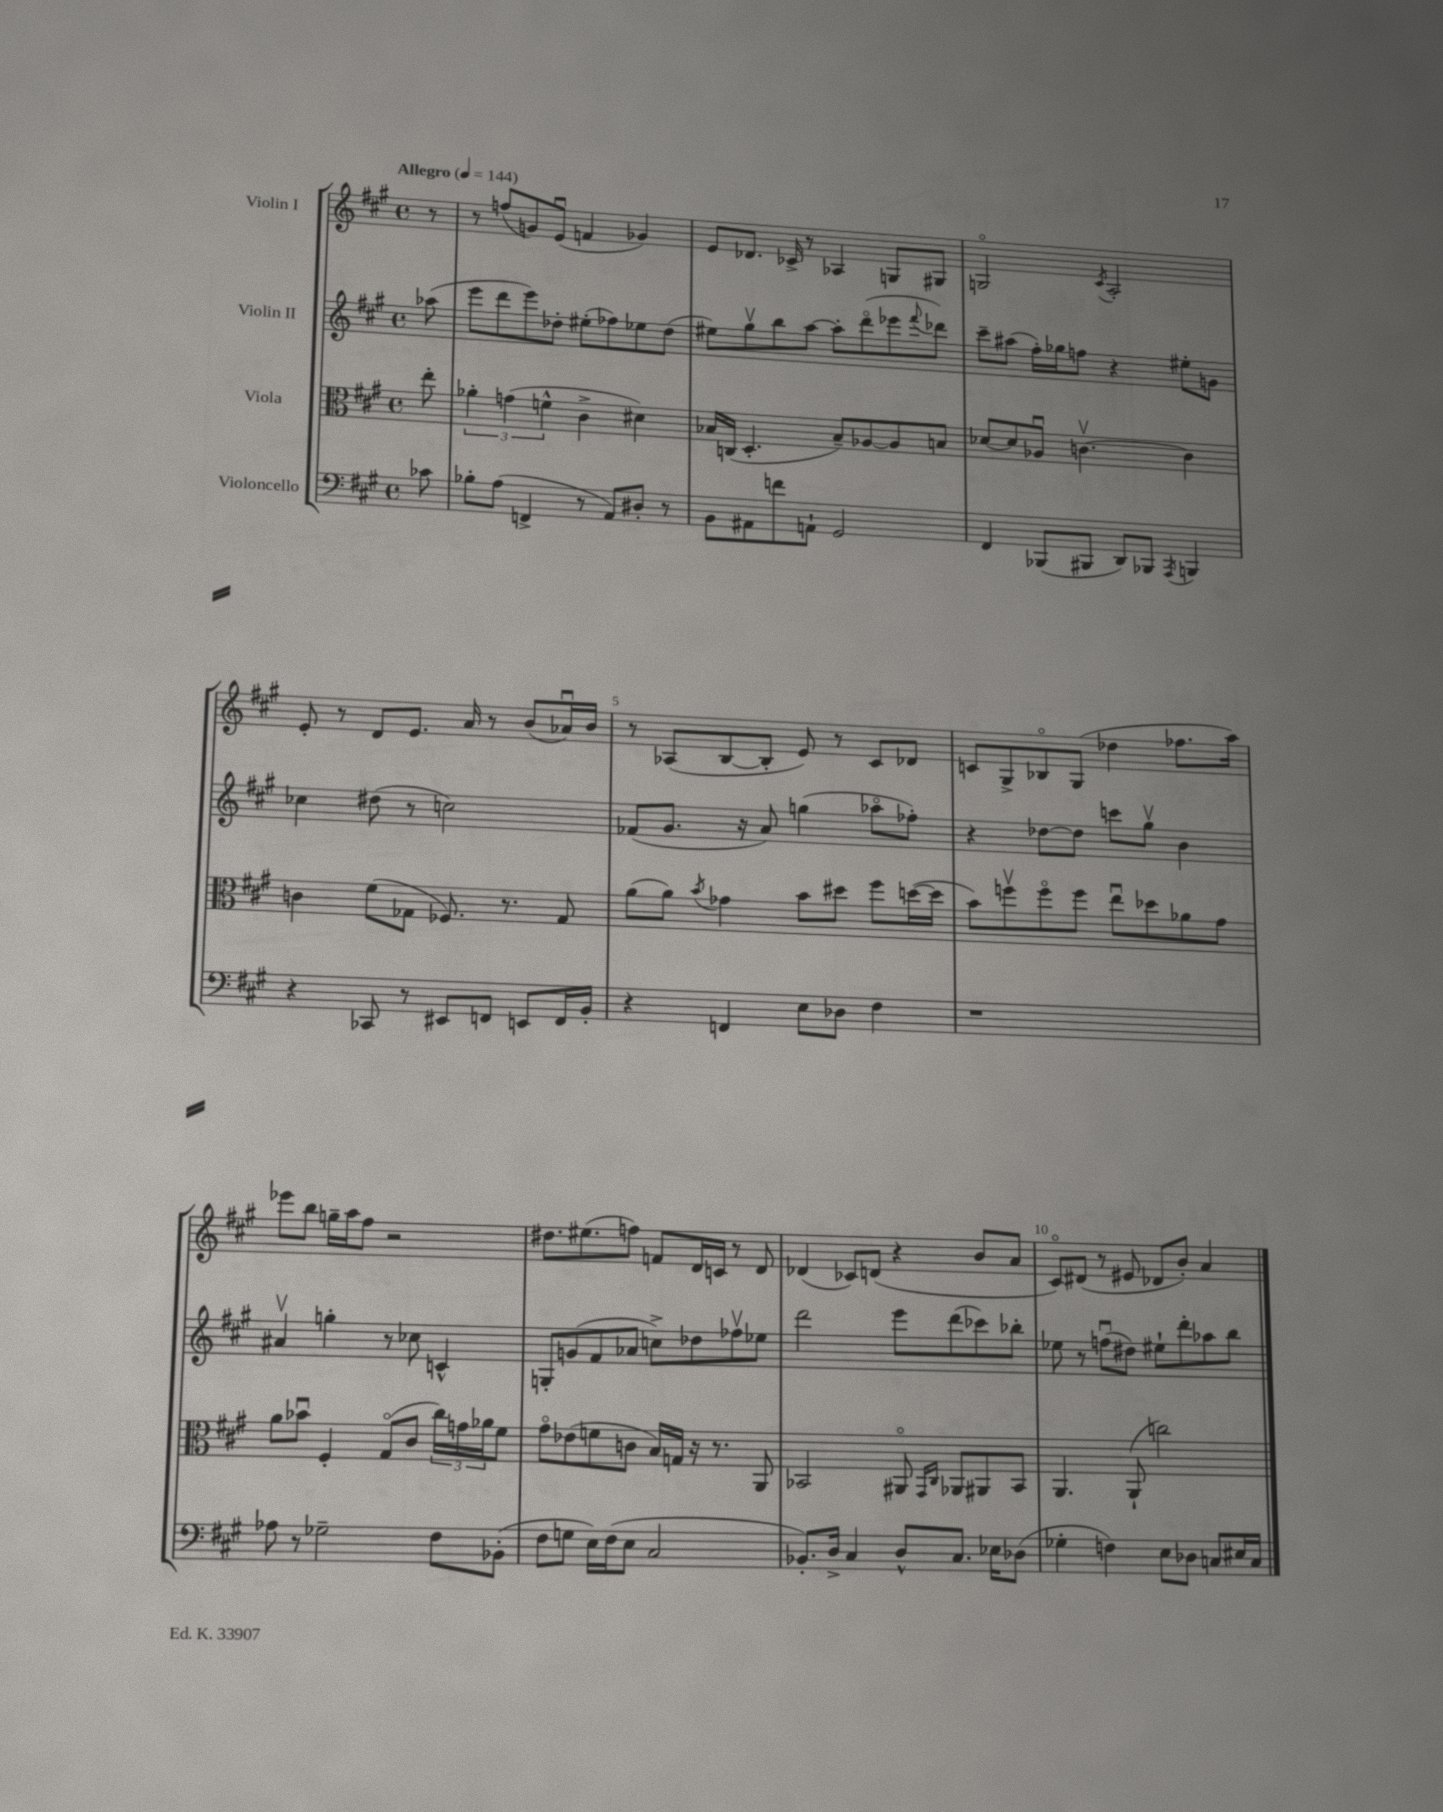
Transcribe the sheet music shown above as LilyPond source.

<<
\new StaffGroup <<
\new Staff = "s0" \with { instrumentName = "Violin I" } {
    \clef treble \key a \major \defaultTimeSignature \time 4/4 \partial 8 \tempo "Allegro" 4 = 144
    r8 |
    r8 f''8( g'8) e'8\downbow( f'4 ges'4) |
    e'8 des'8. ces'16-> r8 aes4 g8 gis8 |
    g2\flageolet \acciaccatura { cis'8 } a2-. |
    e'8-. r8 d'8 e'8. a'16 r8 b'8( aes'16\downbow) b'16 |
    r8 aes8( b8~ b8-. e'8) r8 cis'8 des'8 |
    c'8 gis8-> bes8\flageolet gis8( des''4 fes''8. a''16) |
    ees'''8 b''8 g''16-- a''16 fis''8 r2 |
    dis''8. eis''8.( f''8) f'8 d'16 c'16 r8 d'8 |
    des'4( ces'8) d'8( r4 b'8 a'8 |
    cis'8\flageolet) dis'8( r8 eis'8 des'8 b'8-.) a'4 \bar "|." |
}
\new Staff = "s1" \with { instrumentName = "Violin II" } {
    \clef treble \key a \major \defaultTimeSignature \time 4/4 \partial 8
    aes''8( |
    e'''8 d'''8 e'''8) des''8-. eis''8-.( fes''8) ees''8 des''8( |
    eis''8) gis''8\upbow b''8 a''8~ a''8-. d'''8\flageolet( ees'''8 \appoggiatura { fis'''8 } des'''8) |
    cis'''8-- ais''8( fis''16-.) ges''16 f''8 r4 eis''8-. g'8 |
    ces''4 dis''8( r8 c''2) |
    fes'8( gis'8. r16 a'8) g''4( aes''8\flageolet fes''8-.) |
    r4 des''8~ des''8 c'''8 gis''8\upbow b'4 |
    ais'4\upbow g''4-. r8 ces''8 c'4-^ |
    g8-. g'8( fis'8 aes'8 c''8->) des''8 fes''8\upbow ees''8 |
    d'''2 e'''8 d'''8( ces'''8) bes''8-. |
    ees''8 r8 f''8\downbow( dis''8) eis''8-! d'''8-. aes''8 b''8 \bar "|." |
}
\new Staff = "s2" \with { instrumentName = "Viola" } {
    \clef alto \key a \major \defaultTimeSignature \time 4/4 \partial 8
    e''8-. |
    \tuplet 3/2 { aes'4-. g'4( f'4-^ } cis'4-> dis'4) |
    bes16 c16( d4.-. bes8--) aes8~ aes8 b8 |
    des'8~ des'8 aes8\downbow c'4.~\upbow c'4 |
    c'4 fis'8( ges8 fes8.) r8. ges8 |
    a'8( a'8) \acciaccatura { b'8 } ges'4 b'8 dis''8 fis''8 d''16~( d''16 |
    b'8) f''8\upbow f''8\flageolet f''8 e''8\downbow des''8 aes'8 gis'8 |
    a'8 bes'8\downbow fis4-. gis8\flageolet( cis'8 \tuplet 3/2 { cis''16) g'16 aes'16 } fis'8 |
    gis'8\flageolet ees'8( f'8 c'8 b16) g16 r16 r8. a,8 |
    bes,2 ais,8\flageolet \grace { gis,16 cis16 } aes,8 ais,8 bes,8 |
    a,4. a,8-!( c''2) \bar "|." |
}
\new Staff = "s3" \with { instrumentName = "Violoncello" } {
    \clef bass \key a \major \defaultTimeSignature \time 4/4 \partial 8
    ces'8 |
    bes8-. a8( f,4-> r8 a,8) dis8-. r8 |
    b,8 ais,8 f'8 a,8-! gis,2 |
    fis,4 bes,,8( bis,,8 d,8) bes,,8 \acciaccatura { a,,8 } b,,4 |
    r4 ces,8 r8 eis,8 f,8 e,8 f,16 b,16-. |
    r4 f,4 e8 des8 fis4 |
    r1 |
    aes8 r8 ges2-- fis8 bes,8-.( |
    fis8 g8 e16) fis16( e8 cis2 |
    bes,8.-.) d16-> cis4 d8-^ cis8. ees16 des8( |
    ges4-. f4) e8 des8 c8 eis16 c16 \bar "|." |
}
>>
>>
\layout { \context { \Score \override BarNumber.break-visibility = ##(#f #t #t) barNumberVisibility = #(every-nth-bar-number-visible 5) } }
